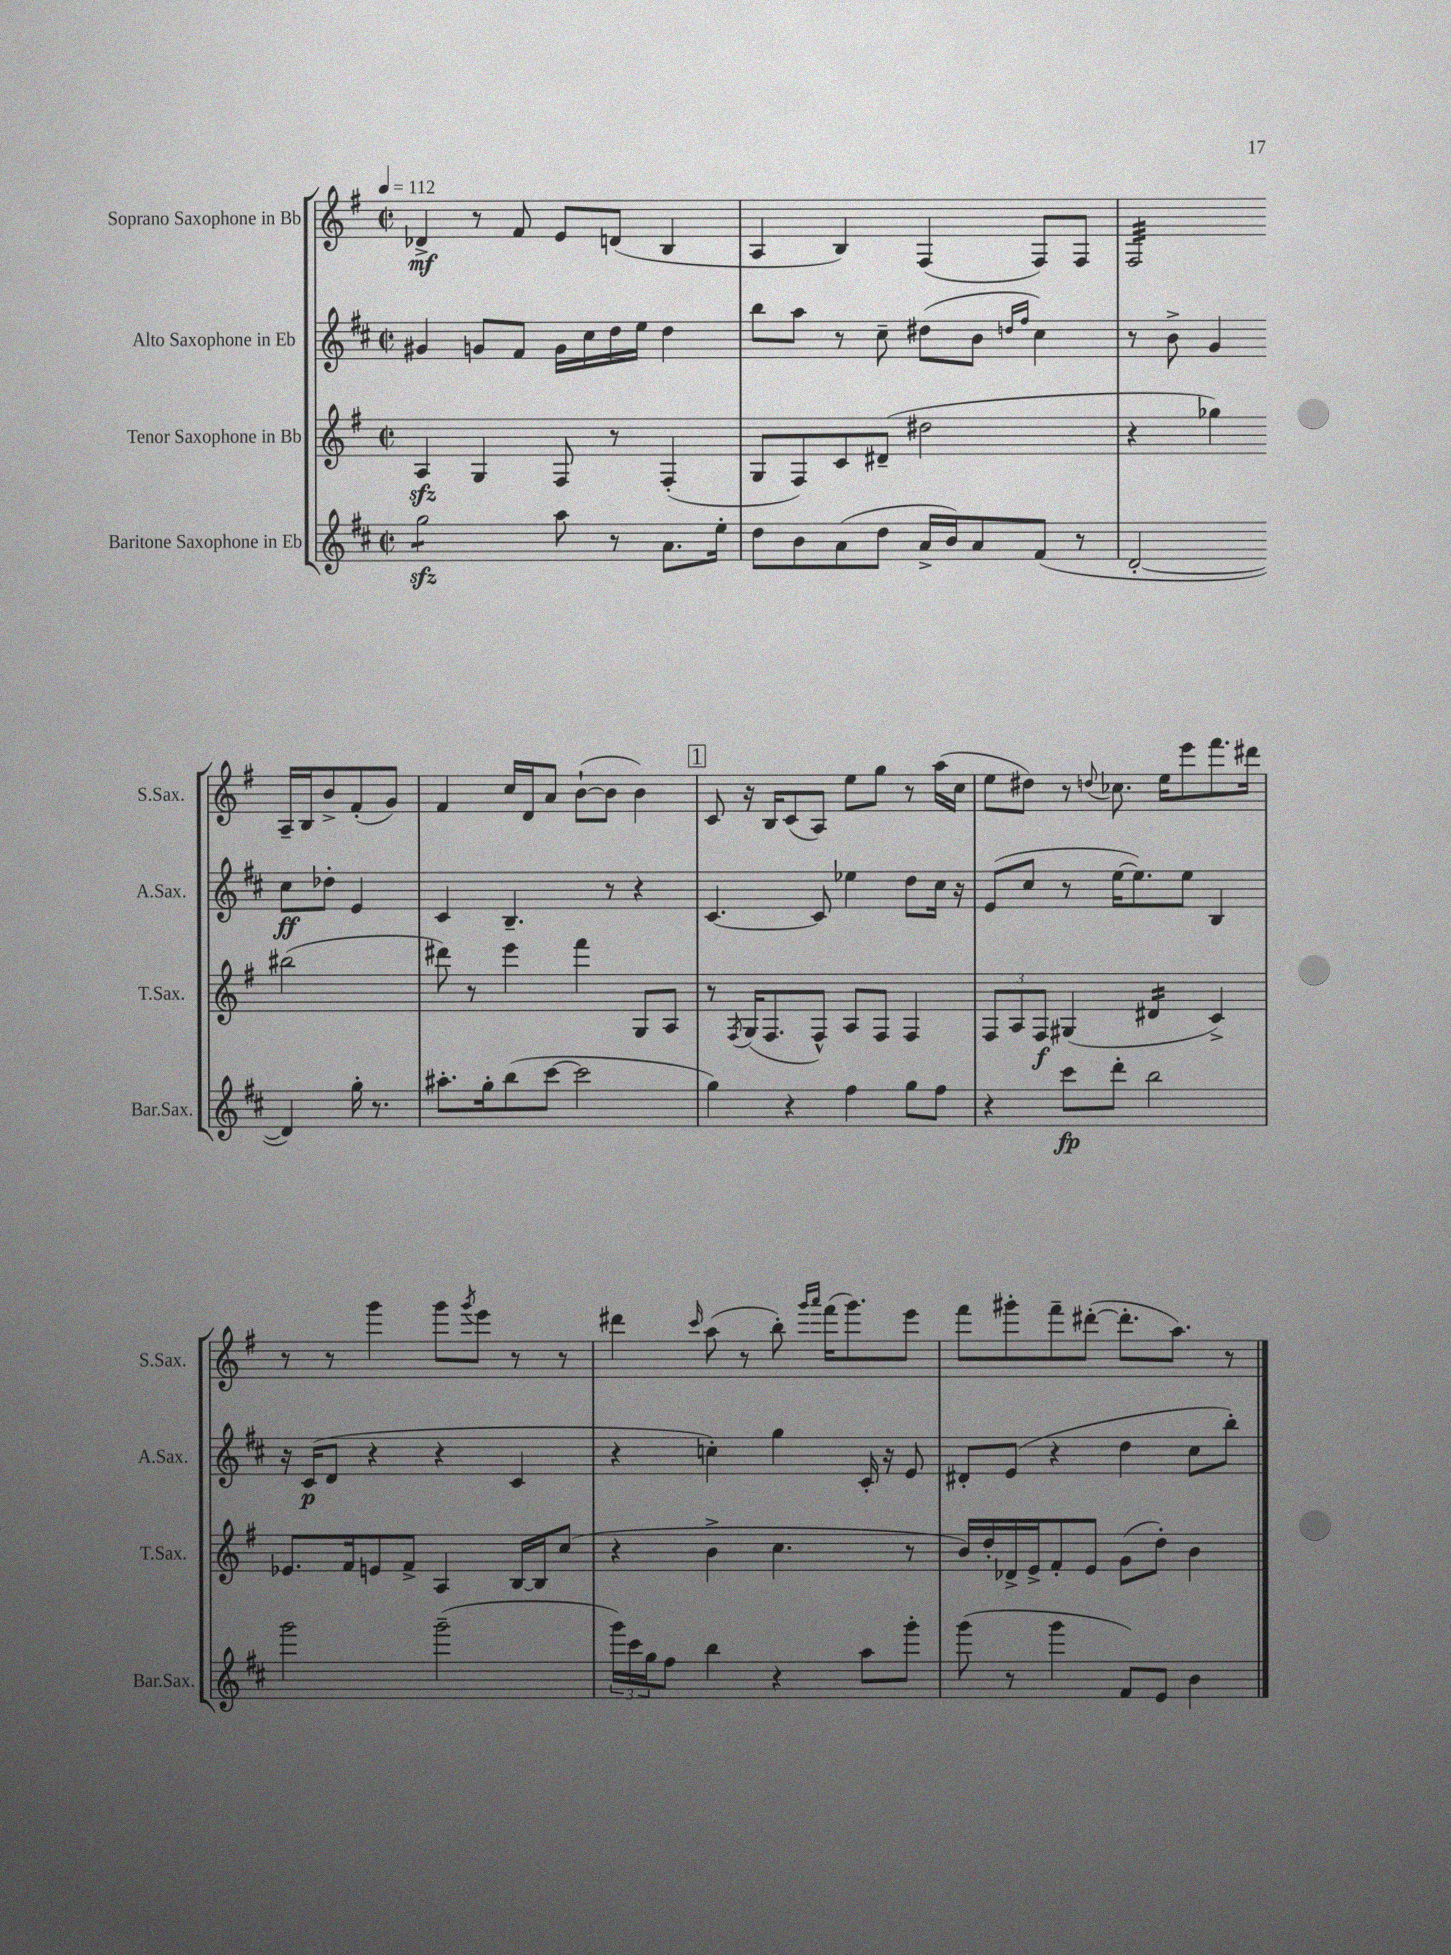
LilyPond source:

<<
\new StaffGroup <<
\new Staff = "s0" \with { instrumentName = "Soprano Saxophone in Bb" shortInstrumentName = "S.Sax." } {
    \clef treble \key g \major \defaultTimeSignature \time 2/2 \tempo 4 = 112
    des'4->\mf r8 fis'8 e'8 d'8( b4 |
    a4 b4) fis4( fis8) fis8 |
    fis2:32 a16-- b16 b'8-> fis'8-.( g'8) |
    fis'4 c''16 d'16 a'8 b'8~-!( b'8 b'4) |
    \mark \markup { \box "1" } c'8 r16 b16 c'8( a8) e''8 g''8 r8 a''16( c''16 |
    e''8 dis''8) r8 \appoggiatura { d''8 } ces''8. e''16 e'''8 fis'''8. dis'''16 |
    r8 r8 g'''4 g'''8 \acciaccatura { g'''8 } e'''8 r8 r8 |
    dis'''4 \grace { c'''16 } a''8( r8 b''8-.) \grace { g'''16 a'''16 } fis'''16( g'''8.) e'''8 |
    fis'''8 gis'''8-. fis'''8-- dis'''8~-.( dis'''8.-. a''8.) r8 \bar "|." |
}
\new Staff = "s1" \with { instrumentName = "Alto Saxophone in Eb" shortInstrumentName = "A.Sax." } {
    \clef treble \key d \major \defaultTimeSignature \time 2/2
    gis'4 g'8 fis'8 g'16 cis''16 d''16 e''16 d''4 |
    b''8 a''8 r8 cis''8-- dis''8( b'8 \grace { d''16 fis''16 } cis''4) |
    r8 b'8-> g'4 cis''8\ff des''8-. e'4 |
    cis'4 b4.-- r8 r4 |
    \mark \markup { \box "1" } cis'4.~ cis'8 ees''4 d''8 cis''16 r16 |
    e'8( cis''8 r8 e''16~ e''8.) e''8 b4 |
    r16 cis'16\p( d'8 r4 r4 cis'4 |
    r4 c''4-.) g''4 cis'16-. r16 e'8 |
    dis'8-. e'8( r4 d''4 cis''8 b''8-.) \bar "|." |
}
\new Staff = "s2" \with { instrumentName = "Tenor Saxophone in Bb" shortInstrumentName = "T.Sax." } {
    \clef treble \key g \major \defaultTimeSignature \time 2/2
    a4\sfz g4 fis8 r8 fis4-.( |
    g8 fis8) c'8 dis'8--( dis''2 |
    r4 ges''4) bis''2( |
    dis'''8) r8 e'''4 fis'''4 g8 a8 |
    \mark \markup { \box "1" } r8 \acciaccatura { fis8 } g16( fis8. fis8-^) a8 fis8 fis4 |
    \tuplet 3/2 { fis8 a8 fis8\f } gis4( dis'4:16 c'4->) |
    ees'8. fis'16 e'8 fis'8-> a4 b16~ b16 c''8( |
    r4 b'4-> c''4. r8 |
    b'16) d''16-. des'16-> e'16-> fis'8-. e'8 g'8( d''8-.) b'4 \bar "|." |
}
\new Staff = "s3" \with { instrumentName = "Baritone Saxophone in Eb" shortInstrumentName = "Bar.Sax." } {
    \clef treble \key d \major \defaultTimeSignature \time 2/2
    g''2:8\sfz a''8 r8 a'8. e''16-. |
    d''8 b'8 a'8( d''8 a'16-> b'16) a'8 fis'8( r8 |
    d'2~-. d'4) g''16-. r8. |
    ais''8.-. g''16-. b''8( cis'''8~ cis'''2 |
    \mark \markup { \box "1" } g''4) r4 fis''4 g''8 fis''8 |
    r4 cis'''8\fp d'''8-. b''2 |
    g'''2 g'''2--( |
    \tuplet 3/2 { g'''16) cis'''16 g''16 } fis''8 b''4 r4 a''8 g'''8-. |
    g'''8( r8 g'''4 fis'8) e'8 b'4 \bar "|." |
}
>>
>>
\layout { \context { \Score \remove "Bar_number_engraver" } }
